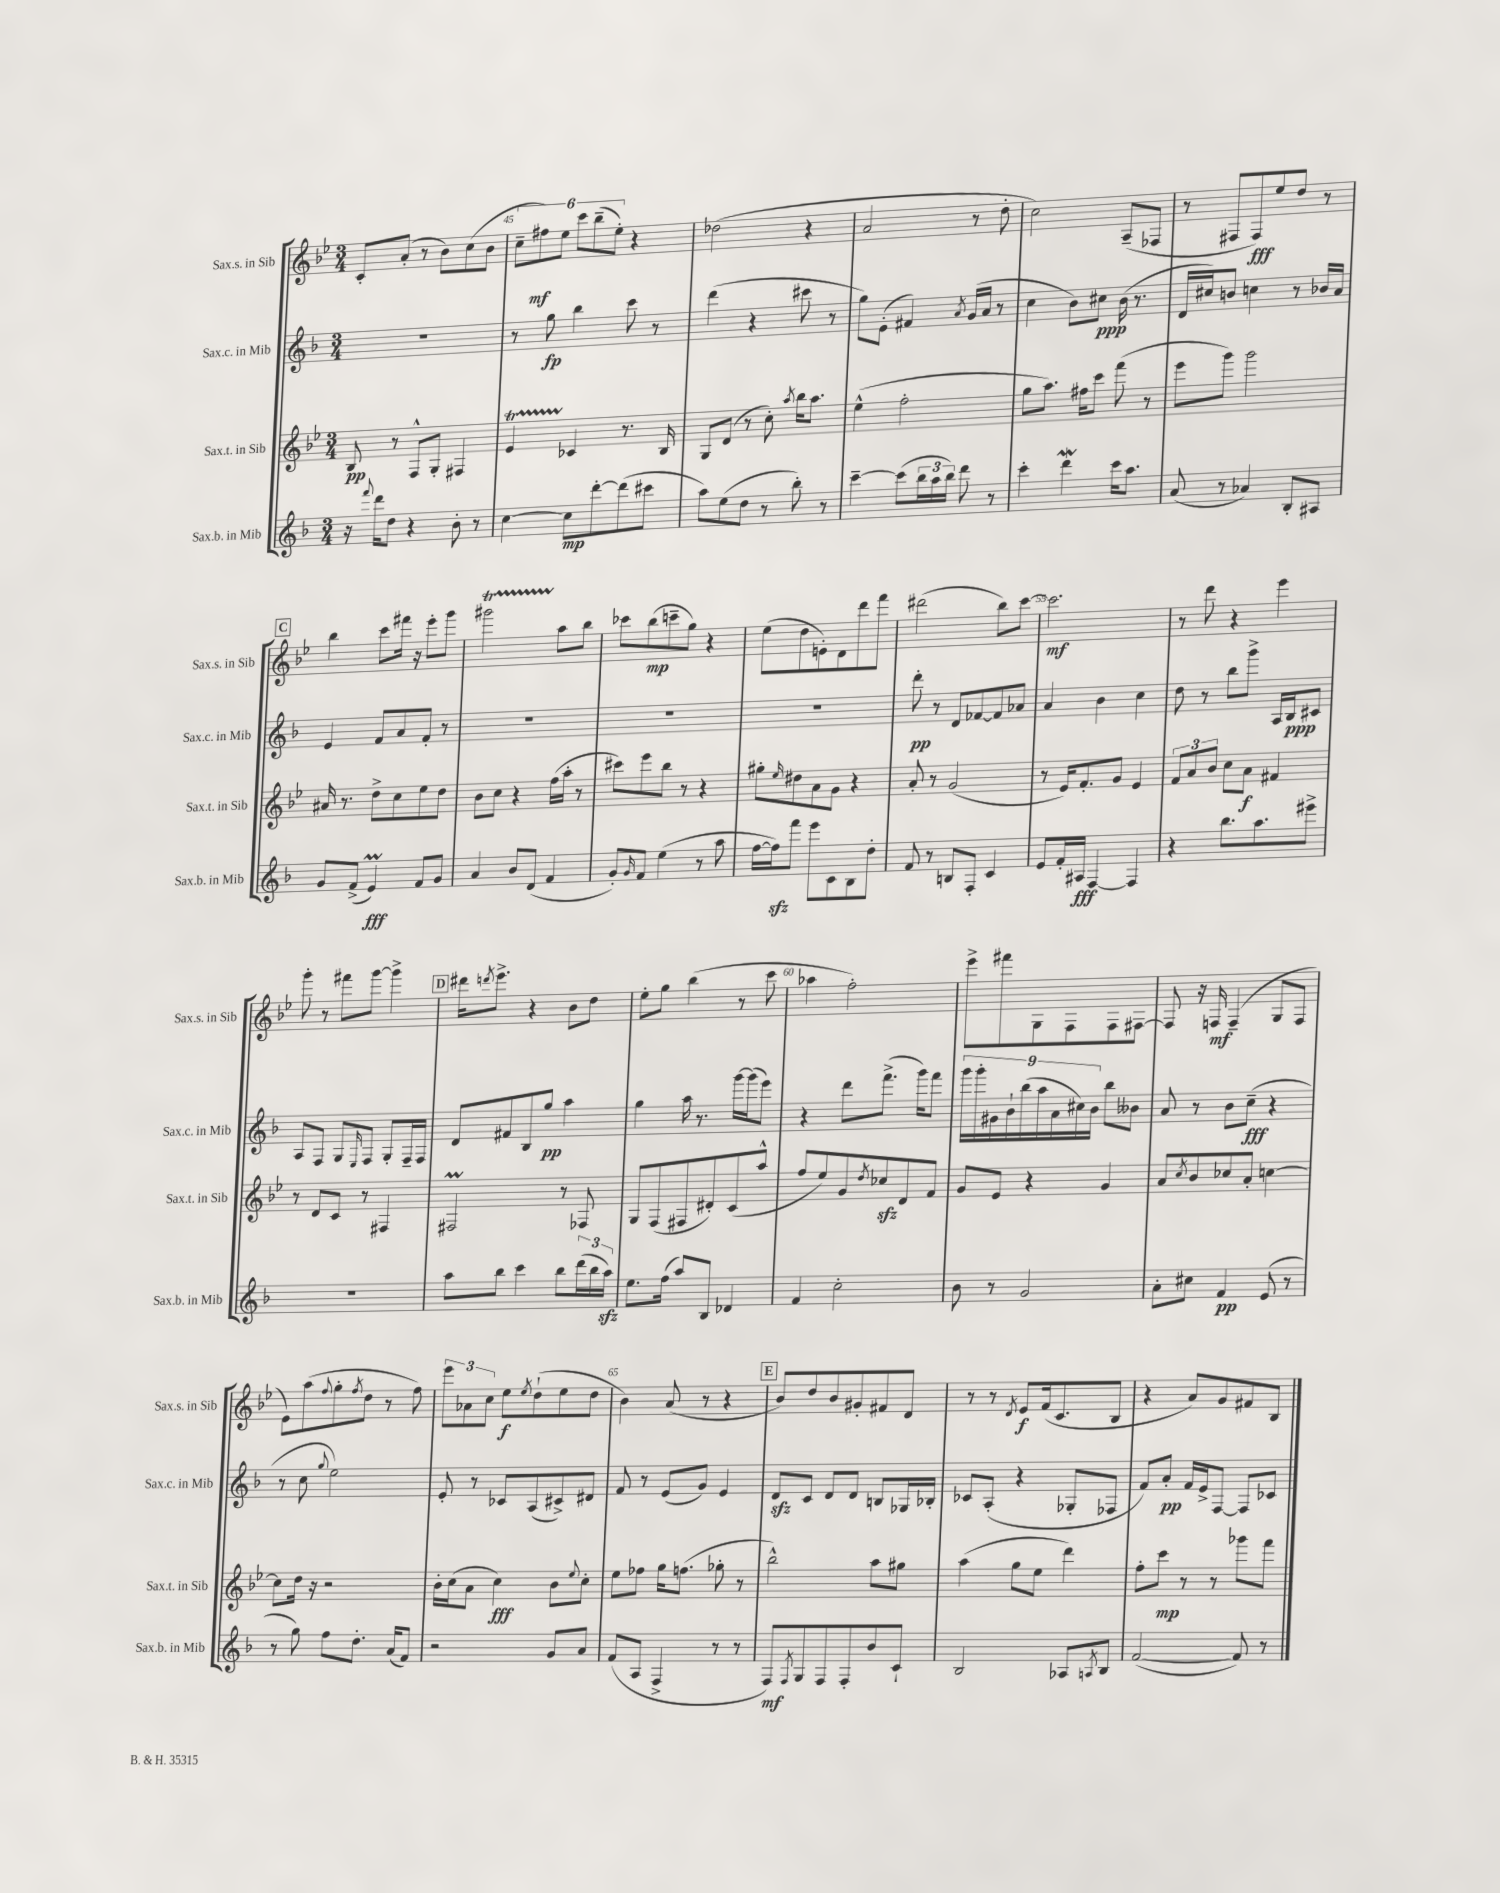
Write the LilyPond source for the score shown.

<<
\new StaffGroup <<
\new Staff = "s0" \with { instrumentName = "Sax.s. in Sib" shortInstrumentName = "Sax.s. in Sib" } {
    \clef treble \key bes \major \numericTimeSignature \time 3/4
    c'8-. a'8-.( r8 bes'8) c''8( bes'8 |
    \tuplet 6/4 { c''8-- fis''8\mf) ees''8 c'''8 bes''8--( ees''8-.) } r4 |
    des''2( r4 |
    a'2 r8 d''8-. |
    c''2) a8--( fes8 |
    r8 fis8 fis8\fff) ees''8 d''8 r8 |
    \mark \markup { \box "C" } bes''4 c'''8 fis'''16 r16 ees'''8-. g'''8 |
    gis'''2\startTrillSpan a''8\stopTrillSpan bes''8 |
    ces'''8 bes''8\mp( c'''8-- g''8) r4 |
    ees''8( d''8 e'8-.) d'8 d'''8 f'''8 |
    dis'''2( bes''8) c'''8~ |
    c'''2.\mf |
    r8 d'''8 r4 ees'''4 |
    g'''8-. r8 fis'''8 g'''8~ g'''4-> |
    \mark \markup { \box "D" } dis'''16 \acciaccatura { d'''8 } ees'''8.-> r4 bes'8 d''8 |
    ees''8-. g''8 bes''4( r8 c'''8 |
    aes''4 f''2-.) |
    ees'''8-> fis'''8 g8 f8 f8 fis8~ |
    fis8 r16 f16\mf f4--( g8 f8 |
    ees'8) a''8( \appoggiatura { f''8 } g''8-. \acciaccatura { f''8 } d''8 r8 f''8) |
    \tuplet 3/2 { ees'''8 aes'8 c''8 } ees''8\f \acciaccatura { ees''8 } d''8-!( ees''8 d''8 |
    bes'4) a'8( r8 r4 |
    \mark \markup { \box "E" } bes'8) d''8 bes'8 gis'8-. fis'8 d'8 |
    r8 r8 \acciaccatura { d'8 } ees'8\f f'16( c'8. bes8 |
    r4 a'8) g'8 fis'8 bes8 \bar "|." |
}
\new Staff = "s1" \with { instrumentName = "Sax.c. in Mib" shortInstrumentName = "Sax.c. in Mib" } {
    \clef treble \key f \major \numericTimeSignature \time 3/4
    R2. |
    r8 g''8\fp bes''4 c'''8 r8 |
    d'''4( r4 cis'''8 r8 |
    g''8) e'8-.( fis'4) \acciaccatura { a'8 } g'16( a'16 r8 |
    c''4 bes'8) cis''8\ppp bes'16( r8. |
    d'16 cis''16) b'8 c''4 r8 bes'16 a'16 |
    \mark \markup { \box "C" } e'4 f'8 a'8 f'8-. r8 |
    R2. |
    R2. |
    R2. |
    d'''8-.\pp r8 d'8 fes'8~ fes'8 aes'8 |
    a'4 bes'4 c''4 |
    d''8 r8 bes''8 g'''8-> a16 bes16\ppp cis'8 |
    a8 f8 g8 \grace { e16 } f8 g8-. f16-- f16 |
    \mark \markup { \box "D" } d'8 fis'8 bes8 g''8\pp a''4 |
    g''4 a''16 r8. g'''16~ g'''16( e'''8) |
    r4 d'''8 f'''8.->( g'''16) f'''8 |
    \tuplet 9/8 { g'''16 g'''16-. gis'16 bes'16-! bes''16( a''16 a'16 cis''16) bes'16 } bes''8 beses'8 |
    a'8 r8 bes'8 c''8--\fff( r4 |
    r8 c''8 \appoggiatura { g''8 } e''2) |
    e'8-. r8 ces'8 a8( cis'8->) dis'8 |
    f'8 r8 e'8( g'8) e'4 |
    \mark \markup { \box "E" } d'8\sfz c'8 d'8 d'8 b8 ges16 bes16-. |
    ces'8 a8-.( r4 ges8-. fes8 |
    f'8) a'8-.\pp f'16 e'16-> f8~ f8 ces'8 \bar "|." |
}
\new Staff = "s2" \with { instrumentName = "Sax.t. in Sib" shortInstrumentName = "Sax.t. in Sib" } {
    \clef treble \key bes \major \numericTimeSignature \time 3/4
    bes8\pp r8 f8-^ g8-. fis4 |
    ees'4\startTrillSpan ces'4\stopTrillSpan r8. bes16 |
    g8 d'8( r8 c''8-.) \acciaccatura { a''8 } bes''16 a''8. |
    ees''4-^( f''2-. |
    g''8 a''8.) fis''16 c'''8 f'''8( r8 |
    ees'''8 g'''8) g'''2 |
    \mark \markup { \box "C" } ais'16 r8. d''8-> c''8 ees''8 d''8 |
    bes'8 c''8 r4 f''16( a''16-. r8 |
    cis'''8) ees'''8 bes''8 r8 r4 |
    gis''8-. \grace { ees''16 } dis''8 a'8 g'8 r4 |
    a'8-. r8 g'2( |
    r8 ees'16) f'8.-. g'8 ees'4 |
    \tuplet 3/2 { f'8 a'8 bes'8 } c''8 a'8\f fis'4 |
    r8 d'8 c'8 r8 fis4 |
    \mark \markup { \box "D" } fis2\prall r8 fes8 |
    g8 f8( fis8 dis'8-.) c'8( a''8-^ |
    f''8 ees''8) g'8 \acciaccatura { d''8 } ces''8\sfz d'8 f'8 |
    g'8 ees'8 r4 g'4 |
    a'8 \acciaccatura { c''8 } bes'8 ces''8 a'8-. c''4~ |
    c''8 d''16 r16 r2 |
    bes'16-. c''16( a'8 c''4\fff) bes'8 \appoggiatura { ees''8 } c''8-. |
    ees''8 fes''8 g''16 f''8.( ges''8-. r8 |
    \mark \markup { \box "E" } bes''2-^) a''8 gis''8 |
    a''4( g''8 ees''8 d'''4) |
    f''8-. c'''8\mp r8 r8 ges'''8 f'''8 \bar "|." |
}
\new Staff = "s3" \with { instrumentName = "Sax.b. in Mib" shortInstrumentName = "Sax.b. in Mib" } {
    \clef treble \key f \major \numericTimeSignature \time 3/4
    r16 \appoggiatura { f'''8 } d'''16 d''8 r4 bes'8-. r8 |
    c''4~ c''8\mp d'''8~-. d'''8( cis'''8 |
    a''8) e''8( d''8 r8 bes''8-.) r8 |
    c'''4~-- c'''8( \tuplet 3/2 { bes''16 a''16 bes''16) } d'''8 r8 |
    c'''4-. d'''4\mordent c'''16 a''8. |
    a'8( r8 aes'4) bes8-. ais8 |
    \mark \markup { \box "C" } g'8 f'8->( e'4\prall\fff) f'8 g'8 |
    a'4 bes'8 d'8( f'4 |
    g'8-.) \grace { g'16 } f'8 e''4( r8 a''8 |
    f''16~ f''16\sfz) f'''8 e'''8 c'8 bes8 d''8-. |
    f'8 r8 b8 f8-. c'4 |
    e'8 f'16-. ais16\fff f4~ f4 |
    r4 bes''8. a''8. eis'''8-> |
    R2. |
    \mark \markup { \box "D" } a''8 bes''8 c'''4 bes''8 \tuplet 3/2 { d'''16( bes''16 a''16\sfz) } |
    e''8. f''16( a''8) bes8 des'4 |
    f'4 c''2-. |
    bes'8 r8 g'2 |
    a'8-. cis''8 f'4\pp e'8( r8 |
    r8 g''8) f''8 d''8.-. a'16( f'8) |
    r2 g'8 a'8 |
    f'8( a8 f4-> r8 r8 |
    \mark \markup { \box "E" } f8\mf) \acciaccatura { f8 } g8 f8 f8-. bes'8 c'8-! |
    bes2 aes8 \acciaccatura { a8 } bes8 |
    f'2~( f'8) r8 \bar "|." |
}
>>
>>
\layout { \context { \Score currentBarNumber = #44 \override BarNumber.break-visibility = ##(#f #t #t) barNumberVisibility = #(every-nth-bar-number-visible 5) } }
